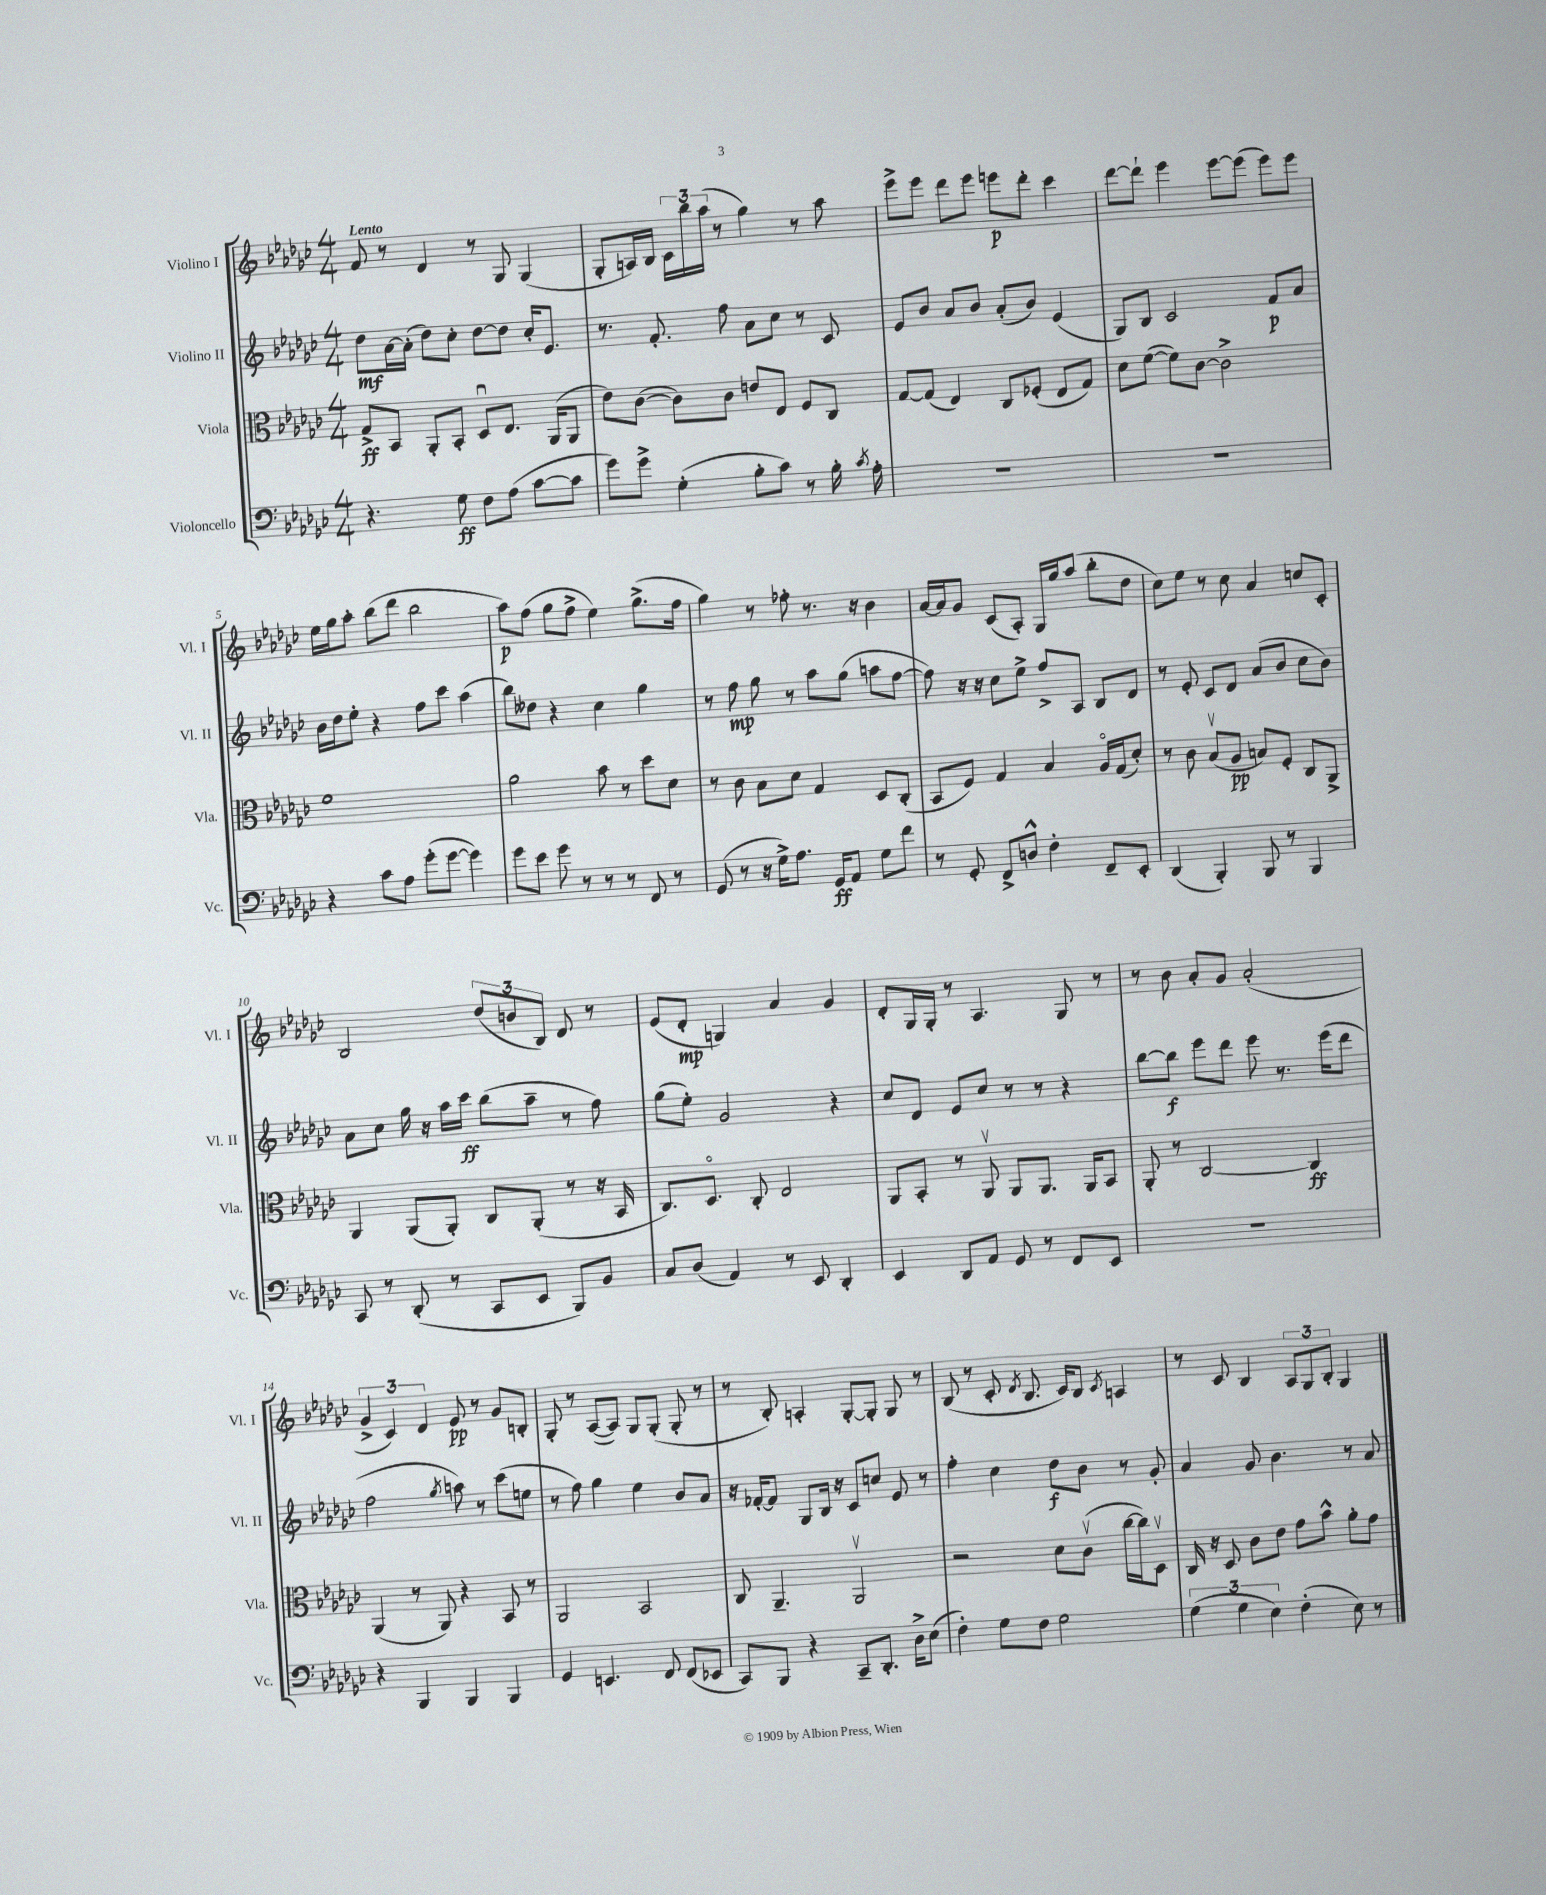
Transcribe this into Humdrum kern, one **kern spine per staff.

**kern	**dynam	**kern	**dynam	**kern	**dynam	**kern	**dynam
*part4	*part4	*part3	*part3	*part2	*part2	*part1	*part1
*staff4	*staff4	*staff3	*staff3	*staff2	*staff2	*staff1	*staff1
*I"Violoncello	*	*I"Viola	*	*I"Violino II	*	*I"Violino I	*
*I'Vc.	*	*I'Vla.	*	*I'Vl. II	*	*I'Vl. I	*
*clefF4	*	*clefC3	*	*clefG2	*	*clefG2	*
*k[b-e-a-d-g-c-]	*	*k[b-e-a-d-g-c-]	*	*k[b-e-a-d-g-c-]	*	*k[b-e-a-d-g-c-]	*
*M4/4	*	*M4/4	*	*M4/4	*	*M4/4	*
=1	=1	=1	=1	=1	=1	=1	=1
!	!	!	!	!	!	!LO:TX:a:B:t=Lento	!
4.r	.	8G-^/L	ff	8dd-\L	mf	8f/	.
.	.	8BB-/J	.	[16a-\L	.	8r	.
.	.	.	.	(16a-'\JJ]	.	.	.
.	.	8AA-'/L	.	8dd-\L)	.	4d-/	.
8G-\	ff	8BB-'/J	.	8cc-'\J	.	.	.
8F\L	.	8D-u/L	.	[8dd-\L	.	8r	.
(8A-\J	.	8.E-/J	.	8dd-\J]	.	8G-/	.
[8c-\L	.	.	.	16cc-'/KL	.	(4G-/	.
.	.	(16AA-/KL	.	8.e-/J	.	.	.
8c-\J]	.	8AA-/J	.	.	.	.	.
=2	=2	=2	=2	=2	=2	=2	=2
8g-\L)	.	8e-\L)	.	8.r	.	8G-'/L	.
8g-^\J	.	([8c-\J	.	.	.	16An/L)	.
.	.	.	.	8.f'/	.	16B-/JJ	.
(4G-'\	.	8c-\L])	.	.	.	24c-\LL	.
.	.	.	.	.	.	24bb-\	.
.	.	.	.	.	.	(24aa-\JJ	.
.	.	8c-\J	.	8ff\	.	8r	.
8B-'\L	.	8en/L	.	8a-\L	.	4gg-\)	.
8c-\J)	.	8E-/J	.	8cc-\J	.	.	.
8r	.	8F/L	.	8r	.	8r	.
16B-'\	.	8C-/J	.	8c-/	.	8aa-\	.
8qc-/	.	.	.	.	.	.	.
16A-'\	.	.	.	.	.	.	.
=3	=3	=3	=3	=3	=3	=3	=3
1r	.	[8G-/L	.	8e-/L	.	8eee-^\L	.
.	.	(8G-/J]	.	8b-/J	.	8eee-\J	.
.	.	4E-/)	.	8a-/L	.	8ddd-\L	.
.	.	.	.	8b-/J	.	8eee-\J	.
.	.	8C-/L	.	(8a-'/L	.	8eeen\L	p
.	.	(8F-X'/J	.	8b-/J)	.	8ddd-'\J	.
.	.	8E-/L	.	(4e-/	.	4ccc-\	.
.	.	8G-/J)	.	.	.	.	.
=4	=4	=4	=4	=4	=4	=4	=4
1r	.	8d-\L	.	8G-/L)	.	[8ddd-\L	.
.	.	([8f\J	.	8B-/J	.	8ddd-`\J]	.
.	.	8f\L])	.	2c-/	.	4eee-\	.
.	.	[8c-\J	.	.	.	.	.
.	.	2c-^\]	.	.	.	[8eee-\L	.
.	.	.	.	.	.	(8eee-\J]	.
.	.	.	.	8f/L	p	8eee-\L)	.
.	.	.	.	8a-/J	.	8eee-\J	.
!!LO:LB:g=z
=5	=5	=5	=5	=5	=5	=5	=5
4r	.	1f	.	16b-\LL	.	16ee-\LL	.
.	.	.	.	16dd-\J	.	16gg-\J	.
.	.	.	.	8ee-'\J	.	8aa-'\J	.
8c-\L	.	.	.	4r	.	(8bb-\L	.
8A-\J	.	.	.	.	.	8ddd-\J	.
(8g-'\L	.	.	.	8ff\L	.	2bb-\	.
[8g-\J	.	.	.	8ccc-\J	.	.	.
4g-\])	.	.	.	(4aa-\	.	.	.
=6	=6	=6	=6	=6	=6	=6	=6
8g-\L	.	2a-\	.	8bb-\L)	.	8aa-\L)	p
8e-\J	.	.	.	8dd--X\J	.	(8ff\J	.
8g-\	.	.	.	4r	.	8gg-\L	.
8r	.	.	.	.	.	8ff^\J	.
8r	.	8b-\	.	4cc-\	.	4ee-\)	.
8r	.	8r	.	.	.	.	.
8FF/	.	8dd-\L	.	4gg-\	.	(8.gg-^\L	.
8r	.	8d-\J	.	.	.	.	.
.	.	.	.	.	.	16ff\Jk	.
=7	=7	=7	=7	=7	=7	=7	=7
(8GG-/	.	8r	.	8r	.	4gg-\)	.
8r	.	8c-\	.	8ff\	mp	.	.
16r	.	8B-\L	.	8gg-\	.	8r	.
16G-^\KL)	.	.	.	.	.	.	.
8.A-\J	.	8d-\J	.	8r	.	8ff-X'\	.
.	.	4G-/	.	8aa-\L	.	8.r	.
16GG-/KL	ff	.	.	.	.	.	.
8AA-/J	.	.	.	(8gg-\J	.	.	.
.	.	.	.	.	.	16r	.
8G-\L	.	8D-/L	.	8aan\L	.	4b-\	.
8f\J	.	(8C-'/J	.	[8ff\J	.	.	.
=8	=8	=8	=8	=8	=8	=8	=8
8r	.	8BB-/L	.	8ff\])	.	[16a-/LL	.
.	.	.	.	.	.	16a-/J]	.
8GG-'/	.	8F/J)	.	16r	.	8g-/J	.
.	.	.	.	16r	.	.	.
8FF^/L	.	4G-/	.	8cc-\L	.	(8c-/L	.
8Dn^^/J	.	.	.	8ee-^\J	.	8A-'/J)	.
4F'\	.	4B-/	.	8ff^/L	.	16G-/LL	.
.	.	.	.	.	.	16gg-/J	.
.	.	.	.	8A-/J	.	(8aa-/J	.
8FF~/L	.	16A-/LL	.	8B-/L	.	8bb-'\L	.
.	.	(16G-/J	.	.	.	.	.
8EE-'/J	.	8d-'/J)	.	8d-/J	.	8dd-\J	.
=9	=9	=9	=9	=9	=9	=9	=9
(4DD-/	.	8r	.	8r	.	8cc-\L)	.
.	.	8c-\	.	8e-'/	.	8ee-\J	.
4BBB-'/)	.	(8B-v/L	.	8c-/L	.	8r	.
.	.	8A-/J	pp	8d-/J	.	8cc-\	.
8BBB-/	.	8Bn/L)	.	(8a-/L	.	4a-/	.
8r	.	8F'/J	.	8b-/J	.	.	.
4BBB-/	.	8C-/L	.	8cc-\L	.	8ccn/L	.
.	.	8AA-^/J	.	8b-\J)	.	8c-'/J	.
!!LO:LB:g=z
=10	=10	=10	=10	=10	=10	=10	=10
8CC-/	.	4AA-/	.	8a-\L	.	2B-/	.
8r	.	.	.	8cc-\J	.	.	.
(8DD-'/	.	(8AA-/L	.	16gg-\	.	.	.
.	.	.	.	16r	.	.	.
8r	.	8AA-'/J)	.	16aa-\LL	.	.	.
.	.	.	.	16ccc-\JJ	ff	.	.
8CC-/L	.	8C-/L	.	(8bb-\L	.	(12dd-/L	.
.	.	.	.	.	.	12bn/	.
8EE-/J	.	(8AA-'/J	.	8aa-~\J	.	.	.
.	.	.	.	.	.	12B-/J)	.
8BBB-/L)	.	8r	.	8r	.	8d-/	.
8BB-/J	.	16r	.	8ff\)	.	8r	.
.	.	16BB-/	.	.	.	.	.
=11	=11	=11	=11	=11	=11	=11	=11
8C-/L	.	8.C-/L)	.	(8gg-\L	.	(8e-/L	.
(8D-/J	.	.	.	8ee-'\J)	.	8d-'/J	mp
.	.	8.D-/J	.	.	.	.	.
4AA-/)	.	.	.	2g-/	.	4Gn/)	.
.	.	8C-'/	.	.	.	.	.
8r	.	2E-/	.	.	.	4a-/	.
8EE-/	.	.	.	.	.	.	.
4DD-'/	.	.	.	4r	.	4g-/	.
=12	=12	=12	=12	=12	=12	=12	=12
4EE-/	.	8AA-/L	.	8cc-/L	.	8d-'/L	.
.	.	8BB-'/J	.	8d-/J	.	16G-/L	.
.	.	.	.	.	.	16G-'/JJ	.
8DD-/L	.	8r	.	8e-/L	.	8r	.
8AA-/J	.	8AA-v/	.	8cc-/J	.	4.A-/	.
8GG-/	.	8AA-/L	.	8r	.	.	.
8r	.	8.AA-/J	.	8r	.	.	.
8FF/L	.	.	.	4r	.	8G-/	.
.	.	16AA-/KL	.	.	.	.	.
8EE-/J	.	8BB-/J	.	.	.	8r	.
=13	=13	=13	=13	=13	=13	=13	=13
1r	.	8AA-'/	.	[8bb-\L	.	8r	.
.	.	8r	.	8bb-\J]	f	8b-\	.
.	.	[2C-/	.	8eee-\L	.	8a-'/L	.
.	.	.	.	8ddd-\J	.	8g-/J	.
.	.	.	.	8eee-\	.	(2a-'/	.
.	.	.	.	8.r	.	.	.
.	.	4C-/]	ff	.	.	.	.
.	.	.	.	(16eee-\KL	.	.	.
.	.	.	.	8ddd-\J	.	.	.
!!LO:LB:g=z
=14	=14	=14	=14	=14	=14	=14	=14
4r	.	(4AA-/	.	2ff\	.	6g-^/	.
.	.	.	.	.	.	6c-/)	.
4BBB-/	.	8r	.	.	.	.	.
.	.	.	.	.	.	6d-/	.
.	.	8AA-/)	.	.	.	.	.
.	.	.	.	8qgg-/	.	.	.
4BBB-/	.	4r	.	8aan\)	.	8e-/	pp
.	.	.	.	8r	.	8r	.
4BBB-/	.	8BB-/	.	(8ccc-\L	.	8g-/L	.
.	.	8r	.	8een\J	.	8Bn'/J	.
=15	=15	=15	=15	=15	=15	=15	=15
4GG-/	.	2AA-/	.	8r	.	8G-'/	.
.	.	.	.	8ff\)	.	8r	.
4.EEn/	.	.	.	4gg-\	.	([8A-/L	.
.	.	.	.	.	.	8A-/J])	.
.	.	2BB-/	.	4ee-\	.	8G-/L	.
8FF/	.	.	.	.	.	(8G-'/J	.
(8FF/L	.	.	.	8b-/L	.	8G-'/	.
8EE-X/J	.	.	.	8a-/J	.	8r	.
=16	=16	=16	=16	=16	=16	=16	=16
8CC-/L)	.	8C-/	.	16r	.	8r	.
.	.	.	.	[16f-X'/KL	.	.	.
8BBB-/J	.	4.AA-~/	.	8f-/J]	.	8B-'/)	.
4r	.	.	.	8G-/L	.	4An'/	.
.	.	.	.	16B-/Jk	.	.	.
.	.	.	.	16r	.	.	.
8CC-~/L	.	2AA-v/	.	8c-/L	.	[8G-'/L	.
8.DD-'/J	.	.	.	8ccn/J	.	8G-'/J]	.
.	.	.	.	8e-/	.	8G-/	.
16D-^\KL	.	.	.	.	.	.	.
(8E-\J	.	.	.	8r	.	8r	.
=17	=17	=17	=17	=17	=17	=17	=17
4F'\)	.	2r	.	4ff'\	.	(8B-/	.
.	.	.	.	.	.	8r	.
8G-\L	.	.	.	4cc-\	.	8c-'/	.
.	.	.	.	.	.	8qd-/	.
8F\J	.	.	.	.	.	8.B-/	.
2G-\	.	8d-\L	.	8dd-\L	f	.	.
.	.	.	.	.	.	16c-/KL)	.
.	.	(8c-v\J	.	8b-\J	.	8B-/J	.
.	.	.	.	.	.	8qc-/	.
.	.	[16cc-\LL	.	8r	.	4An/	.
.	.	16cc-\J])	.	.	.	.	.
.	.	8D-v\J	.	8g-'/	.	.	.
=18	=18	=18	=18	=18	=18	=18	=18
(6G-\	.	16C-/	.	4a-/	.	8r	.
.	.	16r	.	.	.	.	.
.	.	8D-/	.	.	.	8c-/	.
6G-\	.	.	.	.	.	.	.
.	.	8c-\L	.	8g-/	.	4B-/	.
6E-\)	.	.	.	.	.	.	.
.	.	8e-\J	.	4.b-\	.	.	.
(4F'\	.	8g-\L	.	.	.	12A-/L	.
.	.	.	.	.	.	12G-/	.
.	.	8b-^^\J	.	.	.	.	.
.	.	.	.	.	.	12B-'/J	.
8E-\)	.	8a-'\L	.	8r	.	4G-/	.
8r	.	8g-\J	.	8a-/	.	.	.
==	==	==	==	==	==	==	==
*-	*-	*-	*-	*-	*-	*-	*-
